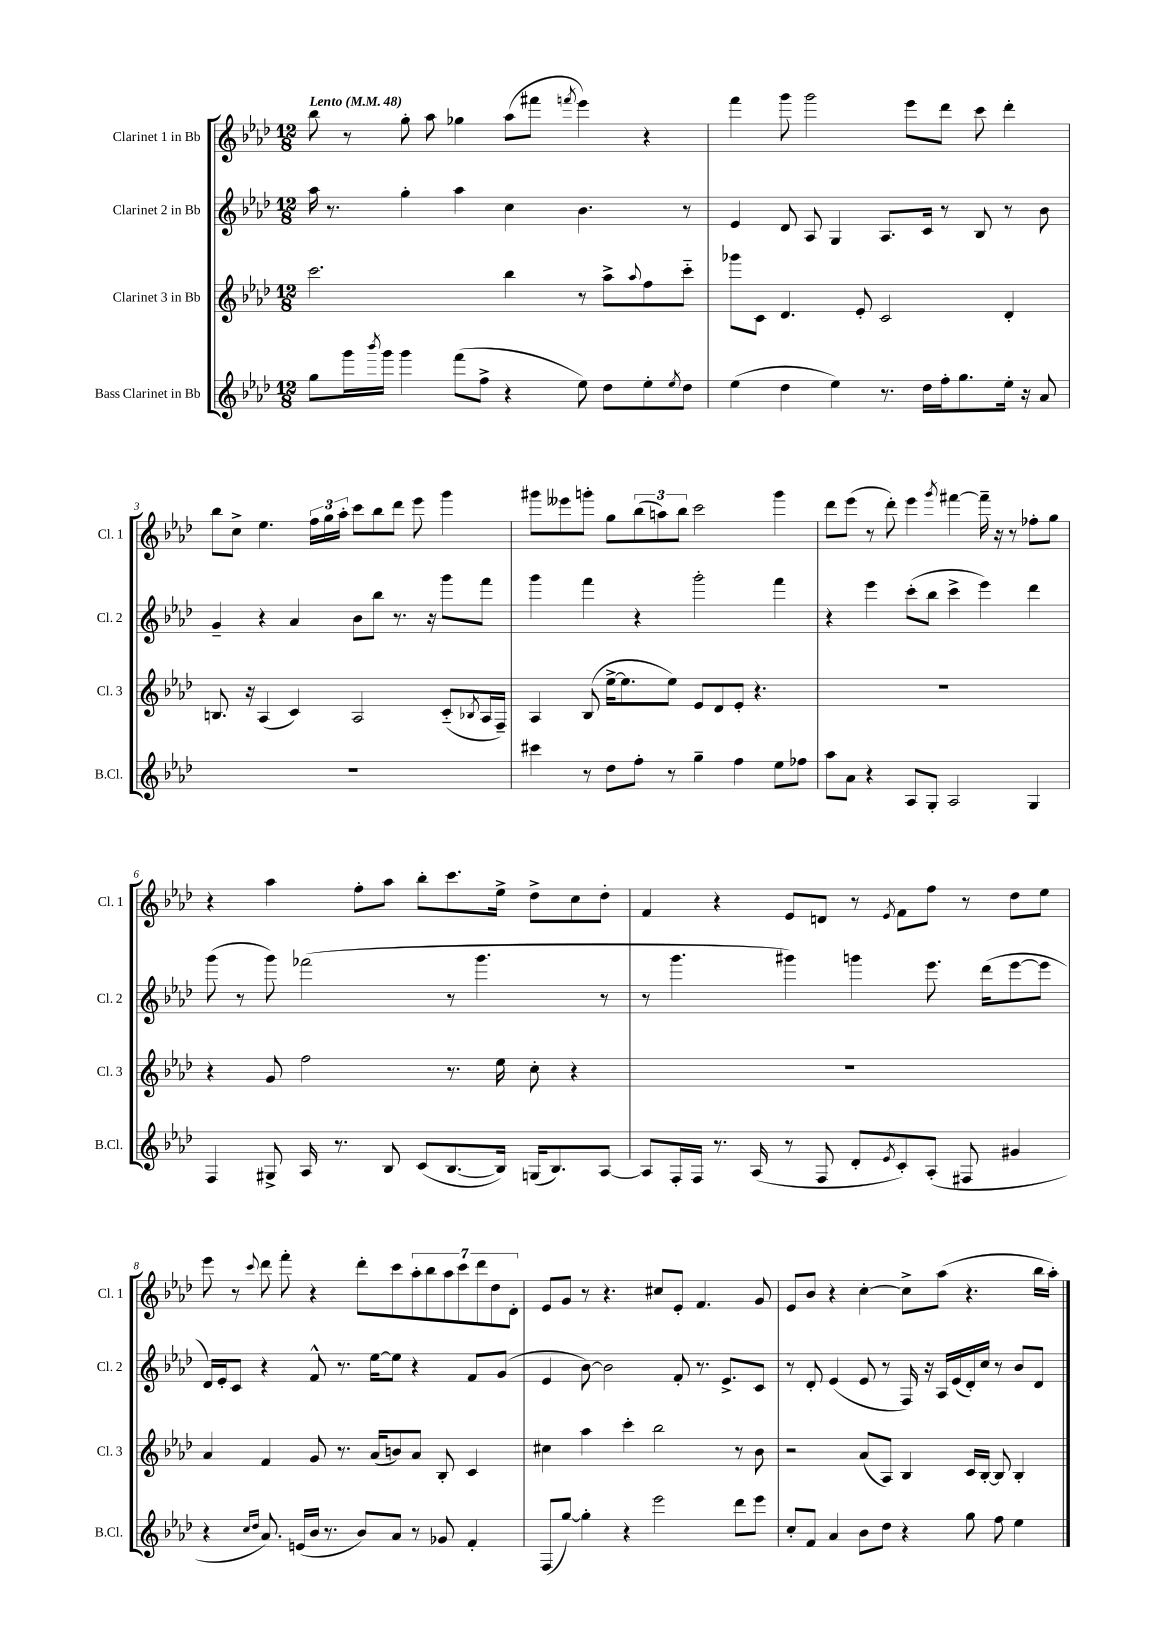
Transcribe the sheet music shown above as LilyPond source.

<<
\new StaffGroup <<
\new Staff = "s0" \with { instrumentName = "Clarinet 1 in Bb" shortInstrumentName = "Cl. 1" } {
    \clef treble \key aes \major \numericTimeSignature \time 12/8 \tempo "Lento" 4 = 48
    bes''8 r8 g''8-. aes''8 ges''4 aes''8( fis'''8 \acciaccatura { f'''8 } ees'''4) r4 |
    f'''4 g'''8 g'''2 ees'''8 des'''8 c'''8 des'''4-. |
    bes''8 c''8-> ees''4. \tuplet 3/2 { f''16 g''16 aes''16-. } c'''8 bes''8 des'''8 ees'''8 g'''4 |
    gis'''8 eeses'''8 g'''8-. g''8 \tuplet 3/2 { bes''8( a''8) bes''8 } c'''2 g'''4 |
    des'''8 ees'''8( r8 des'''8-.) ees'''4 \acciaccatura { g'''8 } fis'''4~ fis'''16-- r16 r8 fes''8-. g''8 |
    r4 aes''4 f''8-. aes''8 bes''8-. c'''8. ees''16-> des''8-> c''8 des''8-. |
    f'4 r4 ees'8 d'8 r8 \acciaccatura { ees'8 } f'8 f''8 r8 des''8 ees''8 |
    ees'''8 r8 \appoggiatura { c'''8 } des'''8 f'''8-. r4 des'''8-. c'''8 \tuplet 7/4 { aes''8-. bes''8 aes''8 c'''8 des'''8 des''8 des'8-. } |
    ees'8 g'8 r8 r4. cis''8 ees'8-. f'4. g'8 |
    ees'8 bes'8 r4 c''4~-. c''8-> aes''8( r4. bes''16 aes''16-.) \bar "|." |
}
\new Staff = "s1" \with { instrumentName = "Clarinet 2 in Bb" shortInstrumentName = "Cl. 2" } {
    \clef treble \key aes \major \numericTimeSignature \time 12/8
    aes''16 r8. g''4-. aes''4 c''4 bes'4. r8 |
    ees'4 des'8 aes8 g4 aes8. c'16 r8 bes8 r8 bes'8 |
    g'4-- r4 aes'4 bes'8 bes''8 r8. r16 g'''8 f'''8 |
    g'''4 f'''4 r4 g'''2-. f'''4 |
    r4 ees'''4 c'''8-.( bes''8 c'''4-> ees'''4) des'''4 |
    g'''8( r8 g'''8) fes'''2( r8 g'''4. r8 |
    r8 g'''4. gis'''4) g'''4 ees'''8. des'''16( ees'''8~ ees'''8 |
    des'16) ees'16-. c'8 r4 f'8-^ r8. ees''16~ ees''8 r4 f'8 g'8( |
    ees'4 bes'8~) bes'2 f'8-. r8. ees'8.-> c'8 |
    r8 des'8-. ees'4( ees'8 r8 f16) r16 aes16 ees'16( des'16-.) c''16 r8 bes'8 des'8 \bar "|." |
}
\new Staff = "s2" \with { instrumentName = "Clarinet 3 in Bb" shortInstrumentName = "Cl. 3" } {
    \clef treble \key aes \major \numericTimeSignature \time 12/8
    c'''2. bes''4 r8 aes''8-> \appoggiatura { aes''8 } f''8 c'''8-_ |
    ges'''8 c'8 des'4. ees'8-. c'2 des'4-. |
    b8. r16 aes4( c'4) aes2 c'8-_( \acciaccatura { bes8 } aes16 f16--) |
    aes4 bes8( ees''16~-> ees''8. ees''8) ees'8 des'8 ees'8-. r4. |
    R1. |
    r4 g'8 f''2 r8. ees''16 c''8-. r4 |
    R1. |
    aes'4 f'4 g'8 r8. aes'16( b'8) aes'8 bes8-. c'4 |
    cis''4 aes''4 c'''4-. bes''2 r8 bes'8 |
    r2 aes'8( aes8) bes4 c'16 bes16~-. bes8 bes4-. \bar "|." |
}
\new Staff = "s3" \with { instrumentName = "Bass Clarinet in Bb" shortInstrumentName = "B.Cl." } {
    \clef treble \key aes \major \numericTimeSignature \time 12/8
    g''8 g'''16 \acciaccatura { bes'''8 } g'''16 g'''4 f'''8( f''8-> r4 ees''8) des''8 ees''8-. \acciaccatura { ees''8 } des''8 |
    ees''4( des''4 ees''4) r8. des''16 f''16-. g''8. ees''16-. r16 aes'8 |
    R1. |
    cis'''4 r8 des''8 f''8-. r8 g''4-- f''4 ees''8 fes''8 |
    aes''8 aes'8 r4 aes8 g8-. aes2 g4 |
    f4 gis8-> aes16 r8. bes8 c'8( bes8.~ bes16) g16( bes8.) aes8~ |
    aes8 f16-. f16 r8. aes16( r8 f8 des'8-. \acciaccatura { ees'8 } c'8-.) aes8-.( fis8 gis'4 |
    r4 \grace { c''16 des''16 } aes'8.) e'16( bes'16 r8. bes'8) aes'8 r8 ges'8 f'4-. |
    f8( g''8~) g''4-. r4 ees'''2 des'''8 ees'''8 |
    c''8-. f'8 aes'4 bes'8 des''8 r4 g''8 f''8 ees''4 \bar "|." |
}
>>
>>
